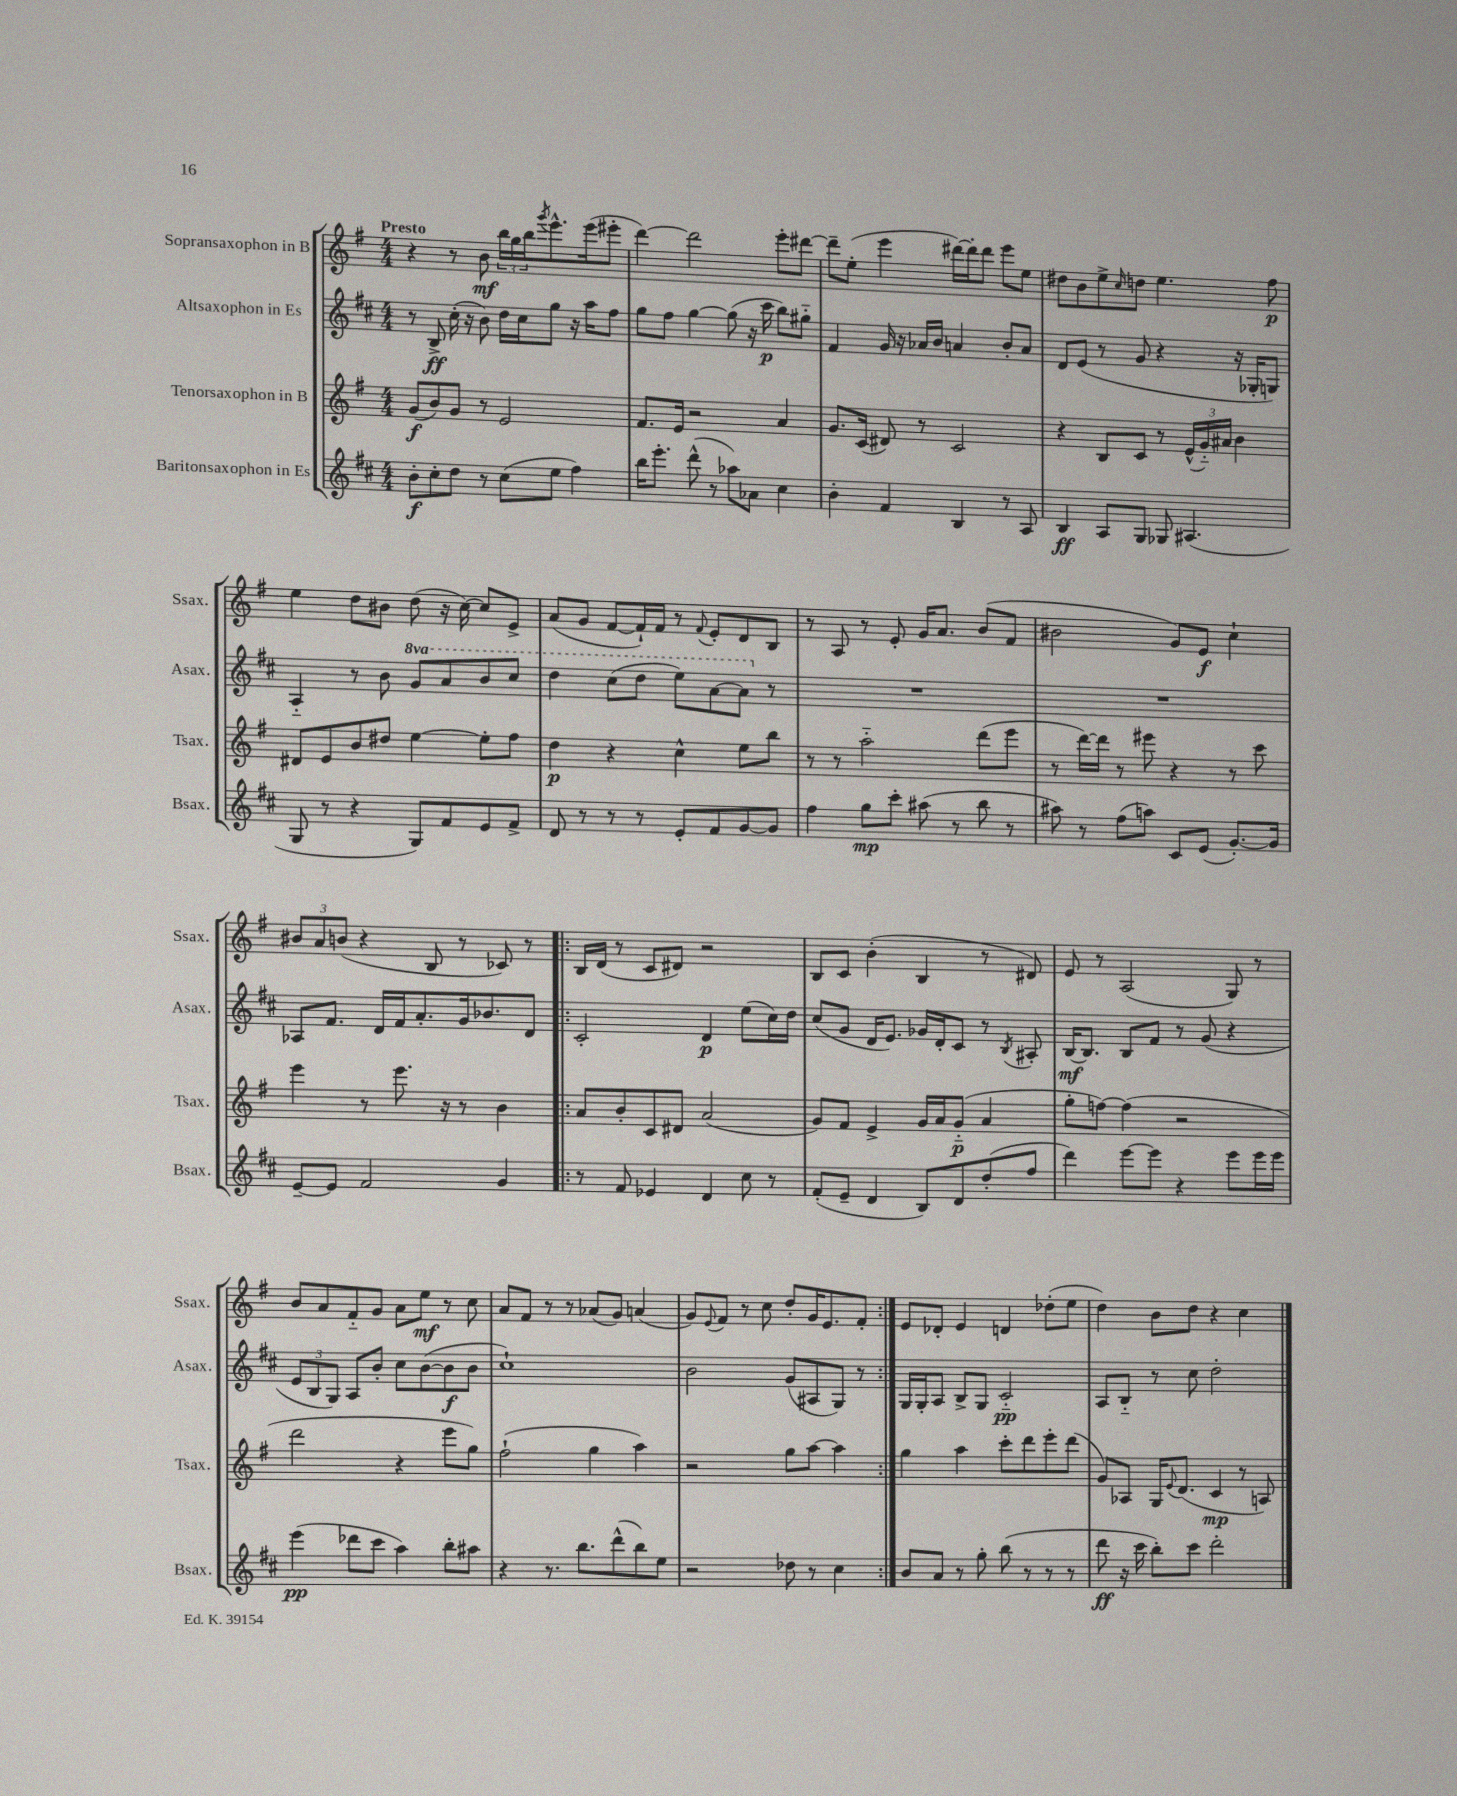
<<
\new StaffGroup <<
\new Staff = "s0" \with { instrumentName = "Sopransaxophon in B" shortInstrumentName = "Ssax." } {
    \clef treble \key g \major \numericTimeSignature \time 4/4 \tempo "Presto"
    r4 r8 b'8\mf \tuplet 3/2 { b''16 g''16 b''16 } \acciaccatura { g'''8 } e'''8.-^ e'''16( eis'''8-. |
    d'''4~) d'''2 e'''8-. dis'''8~ |
    dis'''8-- e''8-.( e'''4 dis'''16~) dis'''16-. dis'''8 e'''8 e''8 |
    dis''8 b'8 e''8-> \grace { c''16 } d''8 e''4. fis''8\p |
    e''4 d''8 bis'8 d''8( r16 c''16~) c''8 e'8-> |
    a'8( g'8 fis'8~ fis'16-!) fis'16 r8 \appoggiatura { fis'8 } e'8-. d'8 b8 |
    r8 a8 r8 e'8-. g'16 a'8. b'8( fis'8 |
    bis'2 g'8) e'8\f c''4-! |
    \tuplet 3/2 { bis'8 a'8 b'8( } r4 b8 r8 ces'8) r8 |
    \repeat volta 2 { b16 d'16( r8 c'8 dis'8) r2 |
    b8 c'8 b'4-.( b4 r8 dis'8) |
    e'8 r8 a2( g8) r8 |
    b'8 a'8 fis'8-_ g'8 a'8 e''8\mf r8 c''8 |
    a'8 fis'8 r8 r8 aes'8( g'8) a'4( |
    g'8) \appoggiatura { e'8 } fis'8 r8 c''8 d''8-. g'16 e'8. fis'8-. | }
    e'8 des'8-. e'4 d'4 des''8-.( e''8 |
    d''4) b'8 d''8 r4 c''4 \bar "|." |
}
\new Staff = "s1" \with { instrumentName = "Altsaxophon in Es" shortInstrumentName = "Asax." } {
    \clef treble \key d \major \numericTimeSignature \time 4/4 \set Staff.ottavationMarkups = #ottavation-simple-ordinals
    r8 b8->\ff cis''16-.( r16 b'8) d''16 cis''16 g''8 r16 a''16 fis''8 |
    g''8 fis''8 g''4~ g''8( r16 cis'''16\p b''8) gis''8-_ |
    fis'4 g'16 r16 aes'16 b'16 a'4 b'8-. a'8 |
    d'8 e'8( r8 g'8 r4 r16 ges16-. g8) |
    a4-_ r8 b'8 \ottava #1 g''8 a''8 b''8 cis'''8 |
    d'''4 cis'''8( d'''8 e'''8) a''8~ a''8 \ottava #0 r8 |
    R1 |
    R1 |
    aes8 fis'8. d'16 fis'16 a'8.-. g'16 bes'8. d'8 |
    \repeat volta 2 { cis'2-. d'4\p e''8( cis''16) d''16 |
    cis''8( g'8 d'16 e'8.) ges'16 d'16-. cis'8 r8 \acciaccatura { b8 } ais8-. |
    b16~\mf b8. b8 fis'8 r8 g'8( r4 |
    \tuplet 3/2 { e'8 b8 g8) } a8 b'8-. cis''8 b'8~( b'8\f b'8 |
    cis''1-!) |
    b'2 g'8( ais8 g8) r8 | }
    g16 g16-. a8 b8-> g8 cis'2-_\pp |
    a8 b8-_ r8 cis''8 d''2-. \bar "|." |
}
\new Staff = "s2" \with { instrumentName = "Tenorsaxophon in B" shortInstrumentName = "Tsax." } {
    \clef treble \key g \major \numericTimeSignature \time 4/4
    g'8\f( b'8) g'8 r8 e'2 |
    fis'8. e'16 r2 a'4 |
    g'8. c'16( dis'8) r8 c'2 |
    r4 b8 c'8 r8 \tuplet 3/2 { e'16-^( g'16-_) ais'16 } b'4 |
    dis'8 e'8 b'8 dis''8 e''4~ e''8-. fis''8 |
    d''4\p r4 c''4-^ e''8 b''8 |
    r8 r8 a''2-_ d'''8( e'''8 |
    r8 d'''16~) d'''16 r8 eis'''8 r4 r8 c'''8 |
    e'''4 r8 e'''8. r16 r8 b'4 |
    \repeat volta 2 { a'8 b'8-. c'8 dis'8 a'2( |
    g'8) fis'8 e'4-> g'16 a'16 g'8-_\p( a'4 |
    g''8-. f''8~) f''4( r2 |
    d'''2 r4 e'''8 g''8) |
    fis''2-!( g''4 a''4) |
    r2 g''8 a''8~ a''4 | }
    g''4 a''4 c'''8-. d'''8 e'''8-. d'''8( |
    g'8) aes8 g16 \appoggiatura { e'8 } d'8.( c'4\mp r8 a8) \bar "|." |
}
\new Staff = "s3" \with { instrumentName = "Baritonsaxophon in Es" shortInstrumentName = "Bsax." } {
    \clef treble \key d \major \numericTimeSignature \time 4/4
    b'8-.\f cis''8-. d''8 r8 cis''8( e''8 fis''4) |
    b''16 e'''8.-. d'''8-^( r8 aes''8) aes'8 cis''4 |
    b'4-. fis'4 b4 r8 a8 |
    b4\ff a8 g8 ges8 ais4.( |
    g8 r8 r4 g8) fis'8 e'8 fis'8-> |
    d'8 r8 r8 r8 e'8-. fis'8 g'8~ g'8 |
    fis''4 g''8\mp cis'''8-. ais''8( r8 b''8 r8 |
    ais''8) r8 fis''8( a''8) cis'8 e'8( g'8.~-.) g'16 |
    e'8~-- e'8 fis'2 g'4 |
    \repeat volta 2 { r8 fis'8 ees'4 d'4 cis''8 r8 |
    fis'8-.( e'8-- d'4 b8) d'8 d''8-.( fis''8 |
    d'''4) e'''8~ e'''8 r4 e'''8 e'''16 e'''16 |
    e'''4\pp( des'''8 cis'''8 a''4) b''8-. ais''8 |
    r4 r8. b''8. d'''8-^( b''8) e''8 |
    r2 des''8 r8 cis''4 | }
    b'8 a'8 r8 g''8-. b''8( r8 r8 r8 |
    d'''8\ff r16 cis'''16 b''8-.) cis'''8 d'''2-. \bar "|." |
}
>>
>>
\layout { \context { \Score \remove "Bar_number_engraver" } }
